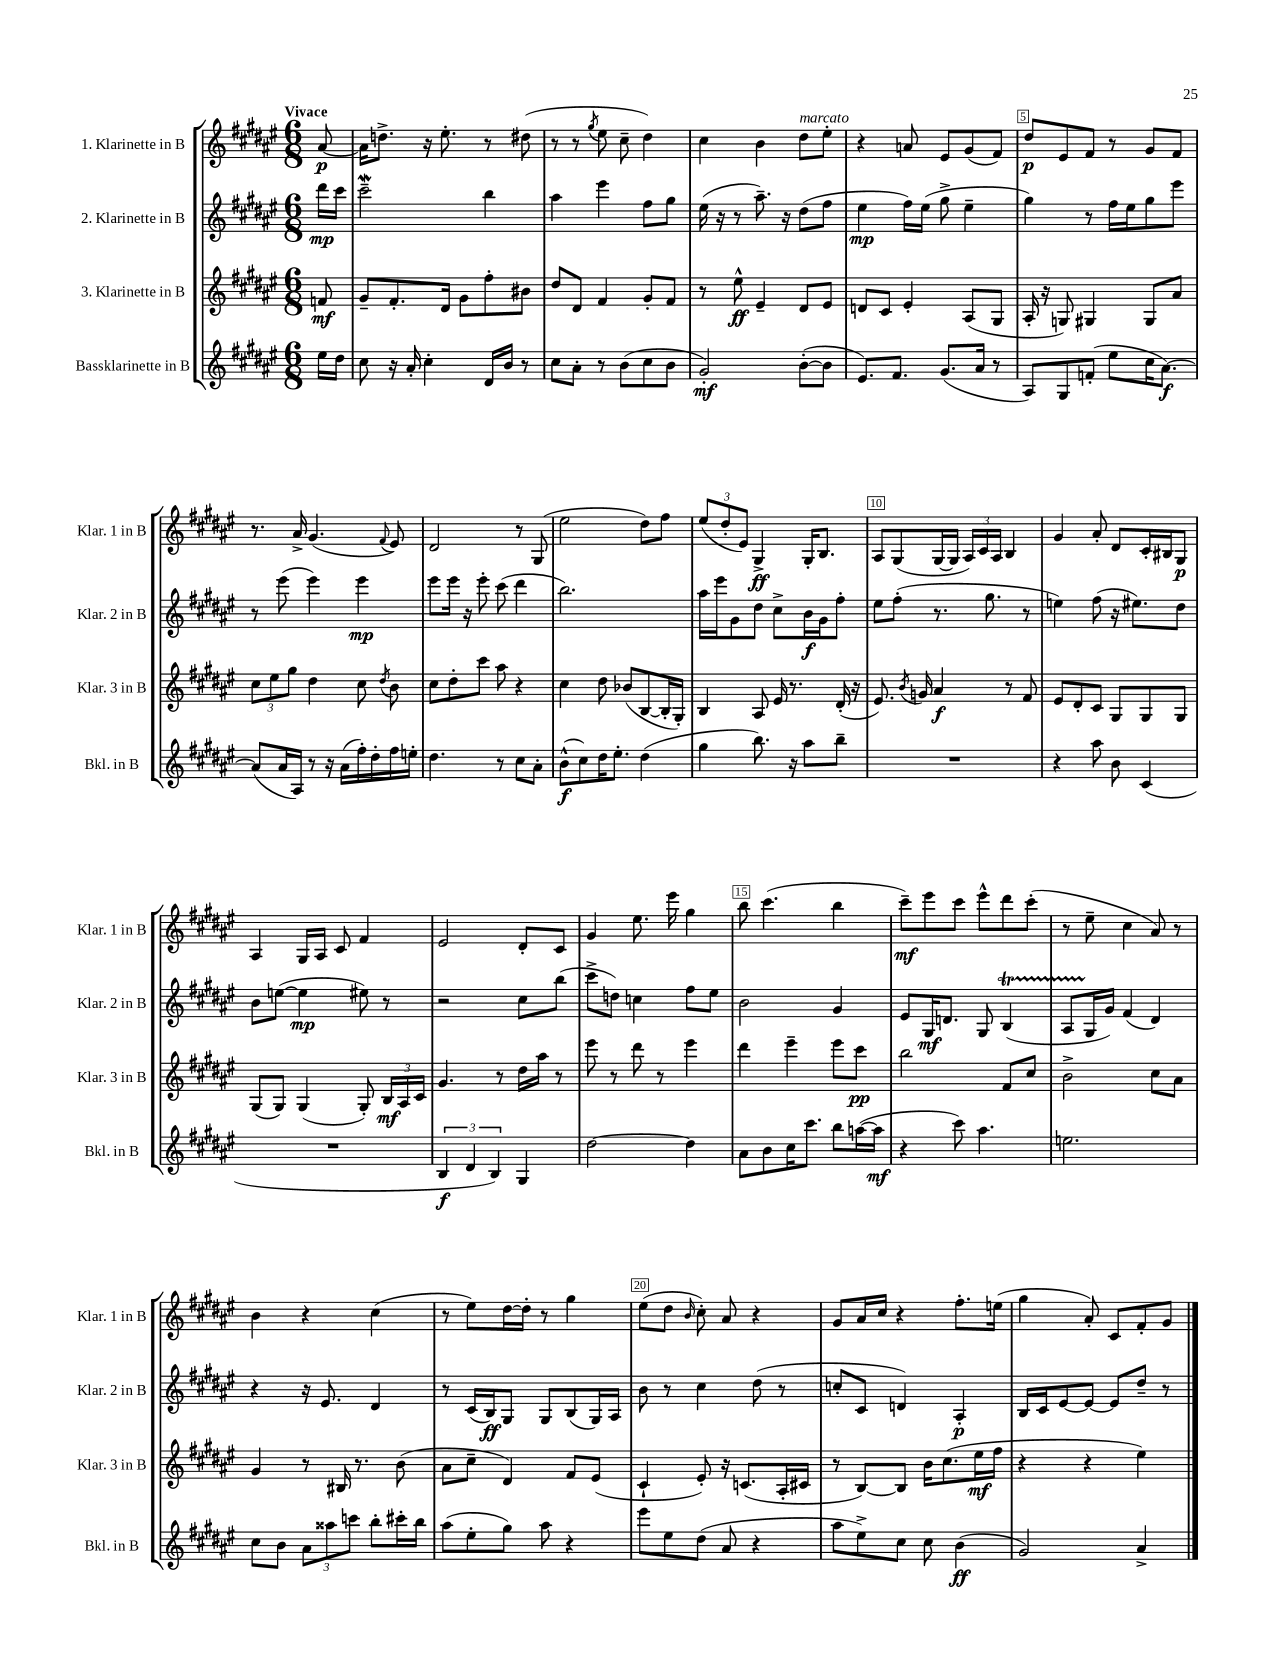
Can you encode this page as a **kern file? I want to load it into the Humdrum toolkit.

**kern	**dynam	**kern	**dynam	**kern	**dynam	**kern	**dynam
*part4	*part4	*part3	*part3	*part2	*part2	*part1	*part1
*staff4	*staff4	*staff3	*staff3	*staff2	*staff2	*staff1	*staff1
*I"Bassklarinette in B	*	*I"3. Klarinette in B	*	*I"2. Klarinette in B	*	*I"1. Klarinette in B	*
*I'Bkl. in B	*	*I'Klar. 3 in B	*	*I'Klar. 2 in B	*	*I'Klar. 1 in B	*
*clefG2	*	*clefG2	*	*clefG2	*	*clefG2	*
*k[f#c#g#d#a#e#]	*	*k[f#c#g#d#a#e#]	*	*k[f#c#g#d#a#e#]	*	*k[f#c#g#d#a#e#]	*
*M6/8	*	*M6/8	*	*M6/8	*	*M6/8	*
=	=	=	=	=	=	=	=
!	!	!	!	!	!	!LO:TX:a:B:t=Vivace	!
16ee#\LL	.	8fn/	mf	16ddd#\LL	mp	[8a#/	p
16dd#\JJ	.	.	.	16ccc#\JJ	.	.	.
=1	=1	=1	=1	=1	=1	=1	=1
8cc#\	.	8g#~/L	.	2ccc#W~\	.	16a#\KL]	.
.	.	.	.	.	.	8.ddn^\J	.
16r	.	8.f#'/	.	.	.	.	.
16a#'/	.	.	.	.	.	.	.
4cc#'\	.	.	.	.	.	16r	.
.	.	16d#/Jk	.	.	.	8.ee#'\	.
.	.	8g#\L	.	.	.	.	.
16d#/LL	.	8ff#'\	.	4bb\	.	8r	.
16b/JJ	.	.	.	.	.	.	.
8r	.	8b#X\J	.	.	.	(8dd#X\	.
=2	=2	=2	=2	=2	=2	=2	=2
8cc#\L	.	8dd#/L	.	4aa#\	.	8r	.
8a#'\J	.	8d#/J	.	.	.	8r	.
.	.	.	.	.	.	8qgg#/	.
8r	.	4f#/	.	4eee#\	.	8ee#\	.
(8b\L	.	.	.	.	.	8cc#~\	.
8cc#\	.	8g#'/L	.	8ff#\L	.	4dd#\)	.
8b\J	.	8f#/J	.	8gg#\J	.	.	.
=3	=3	=3	=3	=3	=3	=3	=3
2g#'/)	mf	8r	.	(16ee#\	.	4cc#\	.
.	.	.	.	16r	.	.	.
.	.	8ee#^^\	ff	8r	.	.	.
.	.	4e#~/	.	8.aa#~\)	.	4b\	.
.	.	.	.	16r	.	.	.
!	!	!	!	!	!	!LO:TX:a:i:t=marcato	!
([8b'\L	.	8d#/L	.	(8dd#\L	.	8dd#\L	.
8b\J]	.	8e#/J	.	8ff#\J	.	8ee#'\J	.
=4	=4	=4	=4	=4	=4	=4	=4
8.e#/L)	.	8dn/L	.	4ee#\	mp	4r	.
.	.	8c#/J	.	.	.	.	.
8.f#/J	.	.	.	.	.	.	.
.	.	4e#'/	.	16ff#\LL)	.	8an/	.
.	.	.	.	(16ee#\JJ	.	.	.
(8.g#/L	.	.	.	8gg#^\	.	8e#/L	.
.	.	(8A#/L	.	4ee#~\	.	(8g#/	.
16a#/Jk	.	.	.	.	.	.	.
8r	.	8G#/J	.	.	.	8f#/J)	.
=5	=5	=5	=5	=5	=5	=5	=5
8A#/L)	.	16A#'/	.	4gg#\)	.	8dd#/L	p
.	.	16r	.	.	.	.	.
8G#/	.	8Gn/)	.	.	.	8e#/	.
(8fn'/J	.	4G#X/	.	8r	.	8f#/J	.
8ee#\L	.	.	.	16ff#\LL	.	8r	.
.	.	.	.	16ee#\J	.	.	.
16cc#\K	.	8G#/L	.	8gg#\	.	8g#/L	.
[8.a#\J)	f	.	.	.	.	.	.
.	.	8a#/J	.	8eee#\J	.	8f#/J	.
!!LO:LB:g=z
=6	=6	=6	=6	=6	=6	=6	=6
(8a#/L]	.	12cc#\L	.	8r	.	8.r	.
.	.	12ee#\	.	.	.	.	.
16a#/L	.	.	.	(8eee#\	.	.	.
.	.	12gg#\J	.	.	.	.	.
16A#/JJ)	.	.	.	.	.	16a#^/	.
8r	.	4dd#\	.	4eee#\)	.	(4.g#/	.
16r	.	.	.	.	.	.	.
(16a#\LL	.	.	.	.	.	.	.
16ff#'\)	.	8cc#\	.	4eee#\	mp	.	.
16dd#'\	.	.	.	.	.	.	.
.	.	8qdd#/	.	.	.	8qqf#/	.
16ff#\	.	8b\	.	.	.	8e#/)	.
16een'\JJ	.	.	.	.	.	.	.
=7	=7	=7	=7	=7	=7	=7	=7
4.dd#\	.	8cc#\L	.	8eee#\L	.	2d#/	.
.	.	8dd#'\	.	16eee#\Jk	.	.	.
.	.	.	.	16r	.	.	.
.	.	8ccc#\J	.	8eee#'\	.	.	.
8r	.	8aa#\	.	(8ccc#\	.	.	.
8cc#\L	.	4r	.	4ddd#\	.	8r	.
8a#'\J	.	.	.	.	.	(8G#/	.
=8	=8	=8	=8	=8	=8	=8	=8
(8b^^\L	f	4cc#\	.	2.bb\)	.	2ee#\	.
8cc#\)	.	.	.	.	.	.	.
16dd#\K	.	8dd#\	.	.	.	.	.
8.ee#'\J	.	.	.	.	.	.	.
.	.	(8b-X/L	.	.	.	.	.
(4dd#\	.	[8B/	.	.	.	8dd#\L)	.
.	.	16B'/L]	.	.	.	8ff#\J	.
.	.	16G#'/JJ)	.	.	.	.	.
=9	=9	=9	=9	=9	=9	=9	=9
4gg#\	.	4B/	.	16aa#\LL	.	(12ee#/L	.
.	.	.	.	16eee#\J	.	.	.
.	.	.	.	.	.	12dd#'/	.
.	.	.	.	8g#\	.	.	.
.	.	.	.	.	.	12e#/J)	.
8.bb\)	.	8A#/	.	8dd#\J	.	4G#^/	ff
.	.	16e#/	.	8cc#^\L	.	.	.
16r	.	8.r	.	.	.	.	.
8aa#\L	.	.	.	16b\L	f	16G#'/KL	.
.	.	.	.	16g#\J	.	8.B/J	.
8bb~\J	.	(16d#'/	.	8ff#'\J	.	.	.
.	.	16r	.	.	.	.	.
=10	=10	=10	=10	=10	=10	=10	=10
2.r	.	8.e#/)	.	8ee#\L	.	8A#/L	.
.	.	.	.	(8ff#'\J	.	(8G#/	.
.	.	8qb/	.	.	.	.	.
.	.	16gn/	.	.	.	.	.
.	.	4a#/	f	8.r	.	[16G#/L	.
.	.	.	.	.	.	16G#/JJ]	.
.	.	.	.	.	.	24A#/LL)	.
.	.	.	.	.	.	24c#/	.
.	.	.	.	8.gg#\	.	.	.
.	.	.	.	.	.	24A#/JJ	.
.	.	8r	.	.	.	4B/	.
.	.	8f#/	.	8r	.	.	.
=11	=11	=11	=11	=11	=11	=11	=11
4r	.	8e#/L	.	4een\)	.	4g#/	.
.	.	8d#'/	.	.	.	.	.
8aa#\	.	8c#/J	.	(8ff#\	.	8a#'/	.
8b\	.	8G#/L	.	16r	.	8d#/L	.
.	.	.	.	8.ee#X\L)	.	.	.
(4c#/	.	8G#/	.	.	.	16c#'/L	.
.	.	.	.	.	.	16B#X/J	.
.	.	8G#/J	.	8dd#\J	.	8G#/J	p
!!LO:LB:g=z
=12	=12	=12	=12	=12	=12	=12	=12
2.r	.	(8G#/L	.	8b\L	.	4A#/	.
.	.	8G#/J)	.	([8een\J	.	.	.
.	.	(4G#/	.	4ee\]	mp	16G#/LL	.
.	.	.	.	.	.	16A#/JJ	.
.	.	.	.	.	.	8c#/	.
.	.	8G#'/)	.	8ee#X\)	.	4f#/	.
.	.	24B/LL	mf	8r	.	.	.
.	.	24A#/	.	.	.	.	.
.	.	24c#/JJ	.	.	.	.	.
=13	=13	=13	=13	=13	=13	=13	=13
6B/	f	4.g#/	.	2r	.	2e#/	.
6d#/	.	.	.	.	.	.	.
6B/)	.	.	.	.	.	.	.
.	.	8r	.	.	.	.	.
4G#/	.	16dd#\LL	.	8cc#\L	.	8d#'/L	.
.	.	16aa#\JJ	.	.	.	.	.
.	.	8r	.	(8bb\J	.	8c#/J	.
=14	=14	=14	=14	=14	=14	=14	=14
[2dd#\	.	8eee#\	.	8ccc#^\L	.	4g#/	.
.	.	8r	.	8ddn\J)	.	.	.
.	.	8ddd#\	.	4ccn\	.	8.ee#\	.
.	.	8r	.	.	.	.	.
.	.	.	.	.	.	16eee#\	.
4dd#\]	.	4eee#\	.	8ff#\L	.	4gg#\	.
.	.	.	.	8ee#\J	.	.	.
=15	=15	=15	=15	=15	=15	=15	=15
8a#\L	.	4ddd#\	.	2b\	.	8bb\	.
8b\	.	.	.	.	.	(4.ccc#\	.
16cc#\K	.	4eee#~\	.	.	.	.	.
8.ccc#\J	.	.	.	.	.	.	.
8bb\L	.	8eee#\L	.	4g#/	.	4bb\	.
([16aan\L	.	8ccc#\J	pp	.	.	.	.
16aa\JJ]	mf	.	.	.	.	.	.
=16	=16	=16	=16	=16	=16	=16	=16
4r	.	2bb\	.	8e#/L	.	8ccc#~\L)	mf
.	.	.	.	16G#/K	mf	8eee#\	.
.	.	.	.	8.dn/J	.	.	.
8ccc#\)	.	.	.	.	.	8ccc#\J	.
4.aa#\	.	.	.	8G#/	.	8eee#^^\L	.
.	.	8f#/L	.	(4BT/	.	8ddd#\	.
.	.	8cc#/J	.	.	.	(8ccc#'\J	.
=17	=17	=17	=17	=17	=17	=17	=17
2.een\	.	2b^\	.	8A#TTT/L	.	8r	.
.	.	.	.	16G#/L	.	8ee#~\	.
.	.	.	.	16g#/JJ)	.	.	.
.	.	.	.	(4f#/	.	4cc#\	.
.	.	8cc#\L	.	4d#/)	.	8a#/)	.
.	.	8a#\J	.	.	.	8r	.
!!LO:LB:g=z
=18	=18	=18	=18	=18	=18	=18	=18
8cc#\L	.	4g#/	.	4r	.	4b\	.
8b\J	.	.	.	.	.	.	.
12a#\L	.	8r	.	16r	.	4r	.
.	.	.	.	8.e#/	.	.	.
12aa##X\	.	.	.	.	.	.	.
.	.	16B#X/	.	.	.	.	.
12cccn\J	.	.	.	.	.	.	.
.	.	8.r	.	.	.	.	.
8bb'\L	.	.	.	4d#/	.	(4cc#\	.
16ccc#X'\L	.	(8b\	.	.	.	.	.
16bb\JJ	.	.	.	.	.	.	.
=19	=19	=19	=19	=19	=19	=19	=19
(8aa#\L	.	8a#\L	.	8r	.	8r	.
8ee#'\	.	8cc#~\J	.	(16c#/LL	.	8ee#\L)	.
.	.	.	.	16B/J)	ff	.	.
8gg#\J)	.	4d#/)	.	8G#/J	.	[16dd#\L	.
.	.	.	.	.	.	16dd#'\JJ]	.
8aa#\	.	.	.	8G#/L	.	8r	.
4r	.	8f#/L	.	(8B/	.	4gg#\	.
.	.	(8e#/J	.	16G#/L)	.	.	.
.	.	.	.	16A#/JJ	.	.	.
=20	=20	=20	=20	=20	=20	=20	=20
8eee#\L	.	4c#`/	.	8b\	.	(8ee#\L	.
8ee#\	.	.	.	8r	.	8dd#\J	.
.	.	.	.	.	.	16qqb/	.
(8dd#\J	.	8e#'/)	.	4cc#\	.	8cc#'\)	.
8a#/	.	16r	.	.	.	8a#/	.
.	.	(8.cn/L	.	.	.	.	.
4r	.	.	.	(8dd#\	.	4r	.
.	.	16A#'/L	.	8r	.	.	.
.	.	16c#X/JJ	.	.	.	.	.
=21	=21	=21	=21	=21	=21	=21	=21
8aa#\L	.	8r	.	8ccn'/L	.	8g#/L	.
8ee#^\)	.	[8B/L)	.	8c#/J	.	16a#/L	.
.	.	.	.	.	.	16cc#/JJ	.
8cc#\J	.	8B/J]	.	4dn/)	.	4r	.
8cc#\	.	16b\KL	.	.	.	.	.
.	.	(8.cc#\	.	.	.	.	.
(4b\	ff	.	.	4A#'/	p	8.ff#'\L	.
.	.	16ee#\L	mf	.	.	.	.
.	.	16ff#\JJ	.	.	.	(16een\Jk	.
=22	=22	=22	=22	=22	=22	=22	=22
2g#/)	.	4r	.	16B/LL	.	4gg#\	.
.	.	.	.	16c#/J	.	.	.
.	.	.	.	[8e#/	.	.	.
.	.	4r	.	8e#/J_	.	8a#'/)	.
.	.	.	.	8e#/L]	.	8c#/L	.
4a#^/	.	4ee#\)	.	8dd#~/J	.	8f#'/	.
.	.	.	.	8r	.	8g#/J	.
==	==	==	==	==	==	==	==
*-	*-	*-	*-	*-	*-	*-	*-
